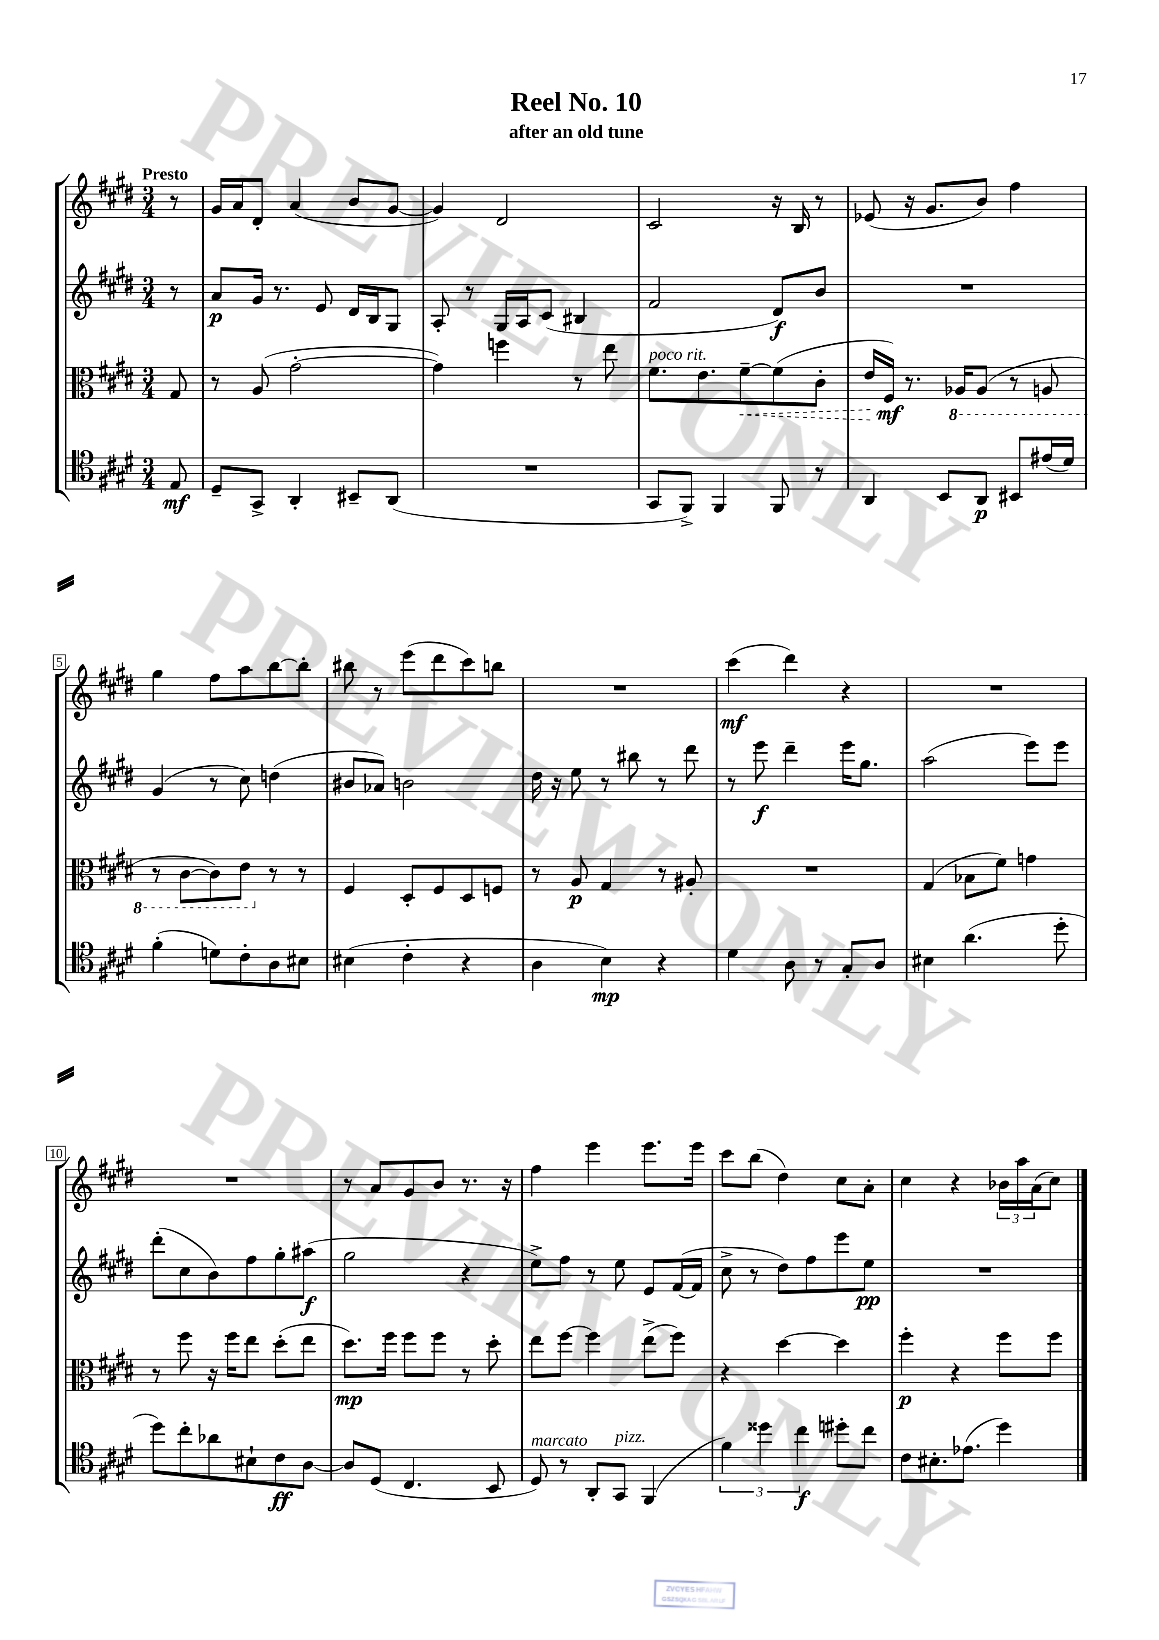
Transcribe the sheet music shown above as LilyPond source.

\header { title = "Reel No. 10" subtitle = "after an old tune" }
<<
\new StaffGroup <<
\new Staff = "s0" {
    \clef treble \key e \major \numericTimeSignature \time 3/4 \partial 8 \tempo "Presto"
    r8 |
    gis'16 a'16 dis'8-. a'4( b'8 gis'8~ |
    gis'4) dis'2 |
    cis'2 r16 b16 r8 |
    ees'8( r16 gis'8. b'8) fis''4 |
    gis''4 fis''8 a''8 b''8~ b''8-. |
    bis''8 r8 e'''8( dis'''8 cis'''8) b''8 |
    R2. |
    cis'''4\mf( dis'''4) r4 |
    R2. |
    R2. |
    r8 a'8 gis'8 b'8 r8. r16 |
    fis''4 e'''4 e'''8. e'''16 |
    cis'''8 b''8( dis''4) cis''8 a'8-. |
    cis''4 r4 \tuplet 3/2 { bes'16 a''16 a'16( } cis''8) \bar "|." |
}
\new Staff = "s1" {
    \clef treble \key e \major \numericTimeSignature \time 3/4 \partial 8
    r8 |
    a'8\p gis'16 r8. e'8 dis'16 b16 gis8 |
    a8-. r8 gis16 a16 cis'8( bis4 |
    fis'2 dis'8\f) b'8 |
    R2. |
    gis'4( r8 cis''8) d''4( |
    bis'8 aes'8) b'2 |
    dis''16 r16 e''8 r8 bis''8 r8 dis'''8 |
    r8 e'''8\f dis'''4-- e'''16 gis''8. |
    a''2( e'''8) e'''8 |
    dis'''8-.( cis''8 b'8) fis''8 gis''8-. ais''8\f( |
    gis''2 r4 |
    e''8->) fis''8 r8 e''8 e'8 fis'16~( fis'16 |
    cis''8-> r8 dis''8) fis''8 e'''8 e''8\pp |
    R2. \bar "|." |
}
\new Staff = "s2" {
    \clef alto \key e \major \numericTimeSignature \time 3/4 \partial 8
    gis8 |
    r8 a8( gis'2~-. |
    gis'4) f''4 r8 e''8 |
    fis'8.^\markup { \italic "poco rit." } e'8. \once \override Hairpin.style = #'dashed-line fis'8~--\< fis'8( cis'8-. |
    e'16 fis16\mf\!) r8. \ottava #-1 aes,16 aes,8( r8 a,8 |
    r8 cis8~ cis8) e8 \ottava #0 r8 r8 |
    fis4 dis8-. fis8 dis8 f8 |
    r8 a8\p gis4 r8 ais8-. |
    R2. |
    gis4( bes8 fis'8) g'4 |
    r8 fis''8 r16 fis''16 e''8 dis''8-.( e''8 |
    dis''8.\mp) fis''16 fis''8 fis''8 r8 dis''8-. |
    e''8 fis''8~ fis''4 e''8->( fis''8) |
    r4 dis''4~ dis''4 |
    fis''4-.\p r4 fis''8 fis''8 \bar "|." |
}
\new Staff = "s3" {
    \clef tenor \key e \major \numericTimeSignature \time 3/4 \partial 8
    e8\mf |
    dis8-- gis,8-> a,4-. bis,8-- a,8( |
    R2. |
    gis,8 fis,8->) fis,4 fis,8 r8 |
    a,4 b,8 a,8\p bis,8 eis'16( dis'16) |
    fis'4-.( d'8) cis'8-. a8 bis8 |
    bis4( cis'4-. r4 |
    a4 b4\mp) r4 |
    dis'4 a8 r8 gis8-. a8 |
    bis4 a'4.( dis''8-. |
    dis''8) cis''8-. aes'8 bis8-! cis'8\ff a8~ |
    a8 dis8( cis4. b,8 |
    dis8^\markup { \italic "marcato" }) r8 a,8-. gis,8^\markup { \italic "pizz." } fis,4( |
    \tuplet 3/2 { fis'4) disis''4 cis''4\f } dis''8-. cis''8 |
    cis'8 bis8.-. ees'8.( dis''4) \bar "|." |
}
>>
>>
\layout { \context { \Score \override BarNumber.stencil = #(make-stencil-boxer 0.1 0.3 ly:text-interface::print) } }
